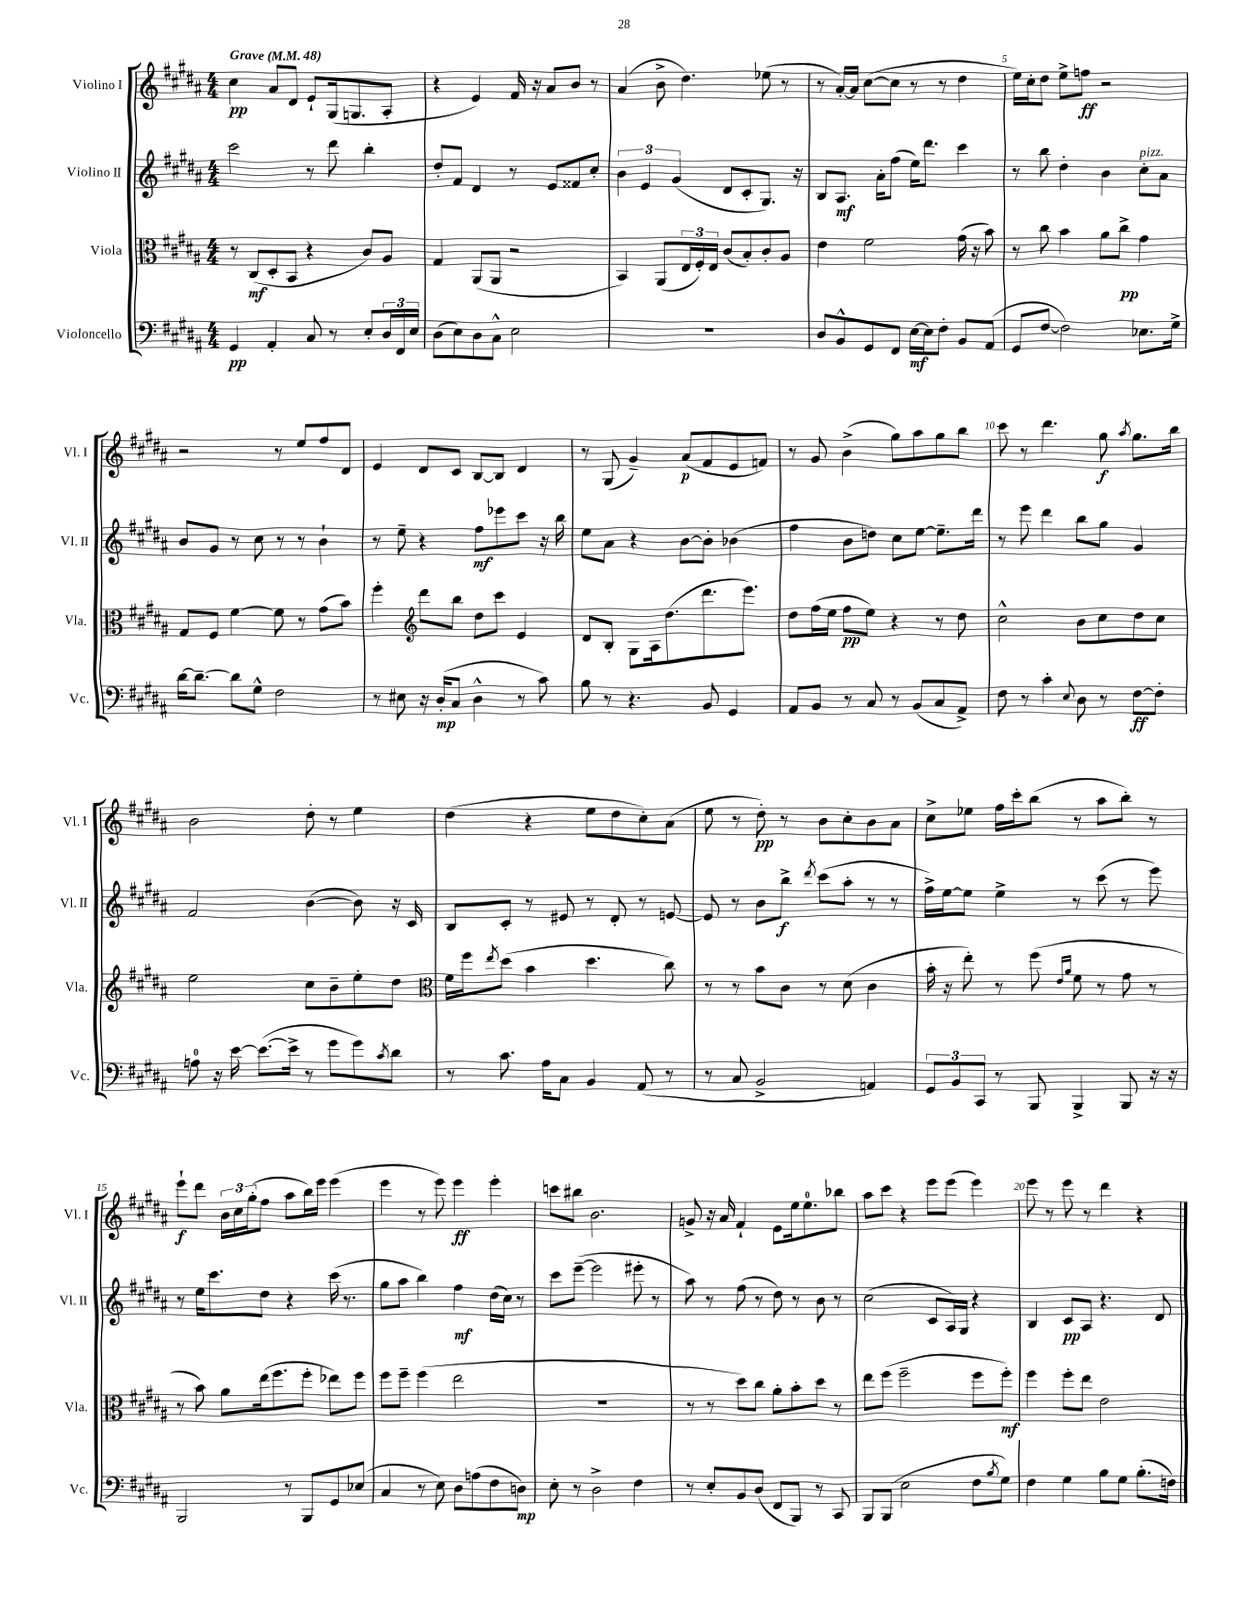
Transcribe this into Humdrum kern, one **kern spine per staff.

**kern	**kern	**kern	**kern
*staff4	*staff3	*staff2	*staff1
*clefF4	*clefC3	*clefG2	*clefG2
*k[f#c#g#d#a#]	*k[f#c#g#d#a#]	*k[f#c#g#d#a#]	*k[f#c#g#d#a#]
*M4/4	*M4/4	*M4/4	*M4/4
*MM48	*MM48	*MM48	*MM48
4GG#/	8r	2ccc#\	4cc#\
.	(8C#/L	.	.
4AA#'/	8D#'/	.	8a#/L
.	8BB/J	.	8d#/J
8C#/	4r	8r	8e`/L
8r	.	8ddd#\	(16G#/k
.	.	.	8.G/
8E'/L	8c#/L)	4bb'\	.
24D#/L	8A#/J	.	8A#'/J
24FF#/	.	.	.
24E/JJ	.	.	.
=	=	=	=
(8D#\L	4G#/	8dd#'/L	4r
8E\)	.	8f#/J	.
8D#\	(8AA#/L	4d#/	4e/)
8C#^^\J	8AA#/J	.	.
2E\	2r	8r	16f#/
.	.	.	16r
.	.	8e/L	8a#/L
.	.	8f##/	8b/J
.	.	8cc#'/J	8r
=	=	=	=
1r	4BB/)	6b\	(4a#/
.	.	6e/	.
.	(8AA#/L	.	8b^\
.	.	(6g#/	.
.	24E/L	.	4.dd#\)
.	24F#'/)	.	.
.	24E/JJ	.	.
.	(8c#/L	8d#/L	.
.	8B'/)	8c#'/	.
.	8c#'/	8.G#/J)	(8ee-\
.	8A#/J	.	8r
.	.	16r	.
=	=	=	=
8D#/L	4e\	8B/L	8r
8BB^^/	.	8.A#/J	[16a#'/LL)
.	.	.	16a#/]JJ
8GG#/	2f#\	.	([8cc#\L
.	.	16a#'\LK	.
8FF#/J	.	(8ff#\J	8cc#\]J
[16E\LL	.	16ee\LK)	8r
16E\]J	.	8.ddd#\J	.
8F#'\J	.	.	8r
8BB/L	(16g#\	4ccc#\	4dd#\
.	16r	.	.
(8AA#/J	8b\)	.	.
=	=	=	=
8GG#/L	8r	8r	16ee\LL)
.	.	.	16cc#'\J
[8F#/J	8cc#\	8bb\	8dd#\J
2F#\])	4b\	4dd#'\	8ee^\L
.	.	.	8ff\J
.	8a#\L	4b\	2r
.	8cc#^\J	.	.
8.E-\L	4g#\	8cc#'\L	.
.	.	8a#\J	.
16G#^\Jk	.	.	.
=	=	=	=
[16d#\LK	8G#/L	8b/L	2r
8.d#~\_J	.	.	.
.	8F#/J	8g#/J	.
8d#\]L	[4f#\	8r	.
8G#^^\J	.	8cc#\	.
2F#\	8f#\]	8r	8r
.	8r	8r	8ee/L
.	(8g#\L	4b`\	8ff#/
.	8b\J)	.	8d#/J
=	=	=	=
8r	4ff#'\	8r	4e/
8E#\	.	8ee~\	.
*	*clefG2	*	*
16r	8ddd#\L	4r	8d#/L
(16D#'/LK	.	.	.
8C#/J	8bb\J	.	8c#/J
4D#^^\	8dd#\L	8ff#\L	[8B/L
.	8ccc#\J	8eee-\	8B/]J
8r	4e/	8ccc#\J	4d#/
8c#\)	.	16r	.
.	.	16bb\	.
=	=	=	=
8B\	8d#/L	8ee\L	8r
8r	8B'/J	8a#\J	(8G#/
4.r	8G#\L	4r	4g#~/)
.	16A#\k	.	.
.	(8.dd#\	.	.
.	.	[8b\L	(8a#/L
8BB/	8.ddd#\	8b'\]J	8f#/
4GG#/	.	(4b-\	8e/
.	8.eee\J)	.	.
.	.	.	8f/J)
=	=	=	=
8AA#/L	8dd#\L	4ff#\	8r
8BB/J	(16ff#\L	.	8g#/
.	16ee\JJ	.	.
8r	8ff#\L	8b\L	(4b^\
8C#/	8ee\J)	8dd\J)	.
8r	4r	8cc#\L	8gg#\L)
(8BB/L	.	[8ee\J	8aa#\
8C#/	8r	8.ee~\]L	8gg#\
8AA#^/J)	8dd#\	.	8bb\J
.	.	16ddd#\Jk	.
=	=	=	=
8F#\	2cc#^^\	8r	8ccc#\
8r	.	8eee\	8r
4c#'\	.	4ddd#\	4.ddd#\
8qqE/	.	.	.
8D#\	8b\L	8bb\L	.
8r	8cc#\	8gg#\J	8gg#\
.	.	.	8qaa#/
[8F#\L	8dd#\	4g#/	8.gg#\L
8F#'\]J	8cc#\J	.	.
.	.	.	16bb\Jk
=	=	=	=
8A\	2ee\	2f#/	2b\
16r	.	.	.
[16e\	.	.	.
(8.e\_L	.	.	.
16e^\]Jk	.	.	.
8r	8cc#\L	([4b\	8dd#'\
8g#\L	8b~\	.	8r
8g#\)	8ee'\	8b\])	4ee\
8qc#/	.	.	.
8d#\J	8dd#\J	16r	.
.	.	16c#/	.
=	=	=	=
*	*clefC3	*	*
8r	16f#\LL	8B/L	(4dd#\
.	16ff#\J	.	.
.	8qee/	.	.
8.c#\	(8dd#\J	8c#'/J	.
.	4b\	8r	4r
16A#\LK	.	.	.
8C#\J	.	8e#/	.
4BB/	4.dd#\	8r	8ee\L
.	.	8d#'/	8dd#\
(8AA#/	.	8r	8cc#'\)
8r	8cc#\)	[8e/	(8a#\J
=	=	=	=
8r	8r	8e/]	8ee\
8C#/	8r	8r	8r
2BB^/	8b\L	8b\L	8dd#'\)
.	8c#\J	8bb^\J	8r
.	.	8qddd#/	.
.	8r	(8ccc#\L	8b\L
.	(8d#\	8aa#'\J	8cc#'\
4AA/)	4c#\	8r	8b\
.	.	8r	8a#\J
=	=	=	=
12GG#/L	16b'\	16ff#^\LL)	8cc#^\L
.	16r	[16ee\J	.
12BB/	.	.	.
.	8ee'\)	8ee\]J	8ee-\J
12CC#/J	.	.	.
8r	8r	4ee^\	16ff#\LL
.	.	.	16ccc#'\J
8BBB/	(8ff#\	.	(8bb\J
.	16qqe/LL	.	.
.	16qqa#/JJ	.	.
4BBB^/	8f#\	8r	8r
.	8r	(8ccc#\	8aa#\L
8BBB/	8g#\	8r	8bb'\J)
16r	8r	8eee\)	8r
16r	.	.	.
=	=	=	=
2BBB/	8r	8r	8eee`\L
.	8b\)	16ee\LK	8ddd#\J
.	.	8.ccc#\	.
.	8a#\L	.	24b\LL
.	.	.	24cc#\
.	.	.	(24gg#'\J
.	(16ee\k	8dd#\J	8ff#\J
.	8.ff#\	.	.
8r	.	4r	8aa#\L
8BBB/L	8ff#'\J	.	16bb\L)
.	.	.	16eee\JJ
8GG#/	8ee-\L)	(16ccc#\	(4eee\
.	.	8.r	.
(8E-/J	8ff#\J	.	.
=	=	=	=
4C#/	8ff#\L	8gg#\L	4eee\
.	8ff#~\J	8aa#\J	.
8r	(4ff#\	4bb\)	8r
8E\)	.	.	8eee\)
8D#\L	2ee\	4ff#\	4eee\
(8A\	.	.	.
8F#\	.	(16dd#\LL	4eee'\
.	.	16cc#\JJ)	.
8D\J)	.	8r	.
=	=	=	=
8E'\	1r	8ccc#\L	8ccc\L
8r	.	([8eee~\J	8bb#\J
2D#^\	.	2eee\]	2.b\
4F#\	.	8eee#'\	.
.	.	8r	.
=	=	=	=
8r	8r	8aa#\)	8g^/
8E'/L	8r	8r	16r
.	.	.	16a#/
8BB/	8dd#\L)	(8ff#\	4f#`/
(8D#/J	8cc#\J	8r	.
8FF#/L	8a#'\L	8dd#\)	8e\L
8BBB/J)	8b'\	8r	16ee\k
.	.	.	8.ee\
8r	8dd#\J	8b\	.
8CC#/	8r	8r	8bb-\J
=	=	=	=
8BBB/L	8ee\L	(2cc#\	8aa#\L
(8BBB/J	(8ff#\J	.	8ccc#\J
2E\	2ff#~\	.	4r
.	.	8c#/L	8eee\L
.	.	16A#/L)	(8eee\J
.	.	16G#/JJ	.
8F#\L	8ff#\L	4r	4eee\)
8qB/	.	.	.
8G#\J)	8ff#'\J)	.	.
=	=	=	=
4F#\	4ff#\	4B/	8eee\
.	.	.	8r
4G#\	8ff#'\L	8c#/L	8eee\
.	8ee\J	8A#/J	8r
8B\L	2e\	4.r	4ddd#\
8G#\J	.	.	.
(8.B'\L	.	.	4r
.	.	8d#/	.
16F\Jk)	.	.	.
==	==	==	==
*-	*-	*-	*-
